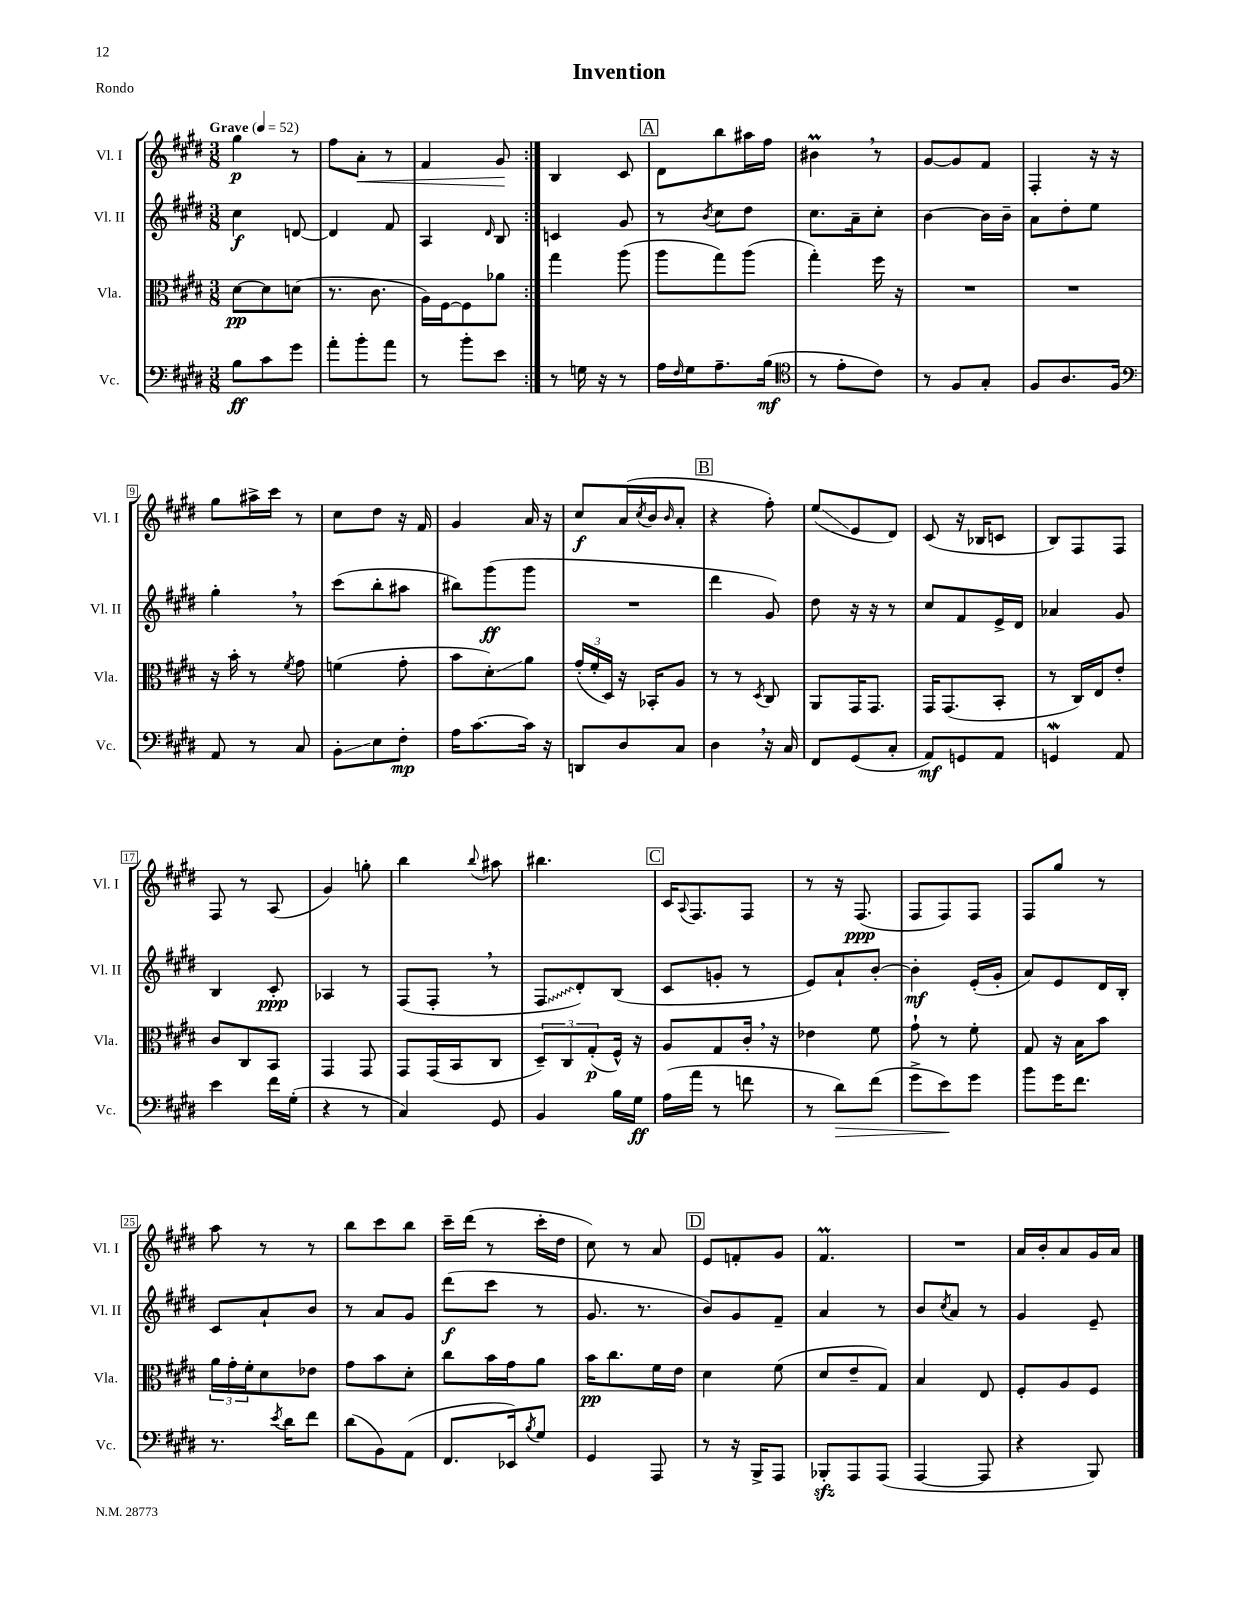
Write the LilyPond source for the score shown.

\header { title = "Invention" piece = "Rondo" }
<<
\new StaffGroup <<
\new Staff = "s0" \with { instrumentName = "Vl. I" shortInstrumentName = "Vl. I" } {
    \clef treble \key e \major \numericTimeSignature \time 3/8 \tempo "Grave" 4 = 52
    \repeat volta 2 { gis''4\p r8 |
    fis''8 a'8-.\< r8 |
    fis'4 gis'8\! | }
    b4 cis'8 |
    \mark \markup { \box "A" } dis'8 b''8 ais''16 fis''16 |
    bis'4\prall \breathe r8 |
    gis'8~ gis'8 fis'8 |
    fis4-. r16 r16 |
    gis''8 ais''16-> cis'''16 r8 |
    cis''8 dis''8 r16 fis'16 |
    gis'4 a'16 r16 |
    cis''8\f a'16( \acciaccatura { cis''8 } b'16 \grace { b'16 } a'8-. |
    \mark \markup { \box "B" } r4 fis''8-.) |
    e''8\glissando( e'8 dis'8) |
    cis'8( r16 bes16 c'8 |
    b8) fis8 fis8 |
    fis8 r8 a8( |
    gis'4) g''8-. |
    b''4 \appoggiatura { b''8 } ais''8 |
    bis''4. |
    \mark \markup { \box "C" } cis'16 \appoggiatura { a8 } fis8. fis8 |
    r8 r16 fis8.\ppp( |
    fis8 fis8) fis8 |
    fis8 gis''8 r8 |
    a''8 r8 r8 |
    b''8 cis'''8 b''8 |
    cis'''16-- dis'''16( r8 cis'''16-. dis''16 |
    cis''8) r8 a'8 |
    \mark \markup { \box "D" } e'8 f'8-. gis'8 |
    fis'4.\prall |
    R4. |
    a'16 b'16-. a'8 gis'16 a'16 \bar "|." |
}
\new Staff = "s1" \with { instrumentName = "Vl. II" shortInstrumentName = "Vl. II" } {
    \clef treble \key e \major \numericTimeSignature \time 3/8
    \repeat volta 2 { cis''4\f d'8~ |
    d'4 fis'8 |
    a4 \grace { dis'16 } b8 | }
    c'4 gis'8 |
    \mark \markup { \box "A" } r8 \acciaccatura { b'8 } cis''8 dis''8 |
    cis''8. a'16-- cis''8-. |
    b'4~ b'16 b'16-- |
    a'8 dis''8-. e''8 |
    gis''4-. \breathe r8 |
    cis'''8( b''8-. ais''8 |
    bis''8) gis'''8\ff( gis'''8 |
    R4. |
    \mark \markup { \box "B" } dis'''4 gis'8) |
    dis''8 r16 r16 r8 |
    cis''8 fis'8 e'16-> dis'16 |
    aes'4 gis'8 |
    b4 cis'8-.\ppp |
    aes4 r8 |
    fis8( fis8-. \breathe r8 |
    \once \override Glissando.style = #'zigzag fis8\glissando dis'8-.) b8( |
    \mark \markup { \box "C" } cis'8 g'8-. r8 |
    e'8) a'8-! b'8~-. |
    b'4-.\mf e'16-.( gis'16-. |
    a'8) e'8 dis'16 b16-. |
    cis'8 a'8-! b'8 |
    r8 a'8 gis'8 |
    dis'''8\f( cis'''8 r8 |
    gis'8. r8. |
    \mark \markup { \box "D" } b'8) gis'8 fis'8-- |
    a'4 r8 |
    b'8 \acciaccatura { cis''8 } a'8 r8 |
    gis'4 e'8-- \bar "|." |
}
\new Staff = "s2" \with { instrumentName = "Vla." shortInstrumentName = "Vla." } {
    \clef alto \key e \major \numericTimeSignature \time 3/8
    \repeat volta 2 { dis'8~\pp dis'8 d'8( |
    r8. cis'8. |
    a16) fis16~ fis8 aes'8 | }
    gis''4 a''8( |
    \mark \markup { \box "A" } a''8 gis''8) a''8( |
    gis''4-.) fis''16 r16 |
    R4. |
    R4. |
    r16 b'16-. r8 \acciaccatura { fis'8 } gis'8 |
    f'4( gis'8-. |
    b'8 dis'8-.\glissando) a'8 |
    \tuplet 3/2 { gis'16-.( fis'16-. dis16) } r16 bes,16-. a8 |
    \mark \markup { \box "B" } r8 r8 \acciaccatura { dis8 } cis8 |
    a,8 gis,16 gis,8. |
    gis,16 gis,8.( b,8-. |
    r8 cis16) e16 e'8-. |
    cis'8 cis8 b,8 |
    gis,4 gis,8 |
    gis,8 gis,16( b,16 cis8 |
    \tuplet 3/2 { dis8--) cis8 gis8-.\p( } fis16-^) r16 |
    \mark \markup { \box "C" } a8 gis8 cis'16-. \breathe r16 |
    ees'4 fis'8 |
    gis'8-! r8 fis'8-. |
    gis8 r16 b16 b'8 |
    \tuplet 3/2 { a'16 gis'16-. fis'16-. } dis'8 ees'8 |
    gis'8 b'8 dis'8-. |
    cis''8 b'16 gis'16 a'8 |
    b'16\pp cis''8. fis'16 e'16 |
    \mark \markup { \box "D" } dis'4 fis'8( |
    dis'8 e'8-- gis8) |
    b4 e8 |
    fis8-. a8 fis8 \bar "|." |
}
\new Staff = "s3" \with { instrumentName = "Vc." shortInstrumentName = "Vc." } {
    \clef bass \key e \major \numericTimeSignature \time 3/8
    \repeat volta 2 { b8\ff cis'8 gis'8 |
    a'8-. b'8-. a'8 |
    r8 b'8-. e'8 | }
    r8 g16 r16 r8 |
    \mark \markup { \box "A" } a16 \grace { fis16 } gis16 a8.-- b16\mf( |
    \clef tenor r8 e'8-. cis'8) |
    r8 fis8 gis8-. |
    fis8 a8. fis16 |
    \clef bass a,8 r8 cis8 |
    b,8-.\glissando e8 fis8-.\mp |
    a16 cis'8.~ cis'16 r16 |
    d,8 dis8 cis8 |
    \mark \markup { \box "B" } dis4 \breathe r16 cis16 |
    fis,8 gis,8( cis8-. |
    a,8\mf) g,8 a,8 |
    g,4\mordent a,8 |
    e'4 fis'16 gis16-.( |
    r4 r8 |
    cis4) gis,8 |
    b,4 b16 gis16\ff |
    \mark \markup { \box "C" } a16( a'16 r8 f'8 |
    r8 dis'8\>) fis'8( |
    gis'8-> e'8\!) gis'8 |
    b'8 gis'16 fis'8. |
    r8. \acciaccatura { e'8 } dis'16 fis'8 |
    dis'8( b,8) a,8( |
    fis,8. ees,16) \acciaccatura { b8 } gis8 |
    gis,4 a,,8 |
    \mark \markup { \box "D" } r8 r16 b,,16-> a,,8 |
    bes,,8-.\sfz a,,8 a,,8( |
    a,,4~ a,,8 |
    r4 b,,8) \bar "|." |
}
>>
>>
\layout { \context { \Score \override BarNumber.stencil = #(make-stencil-boxer 0.1 0.3 ly:text-interface::print) } }
